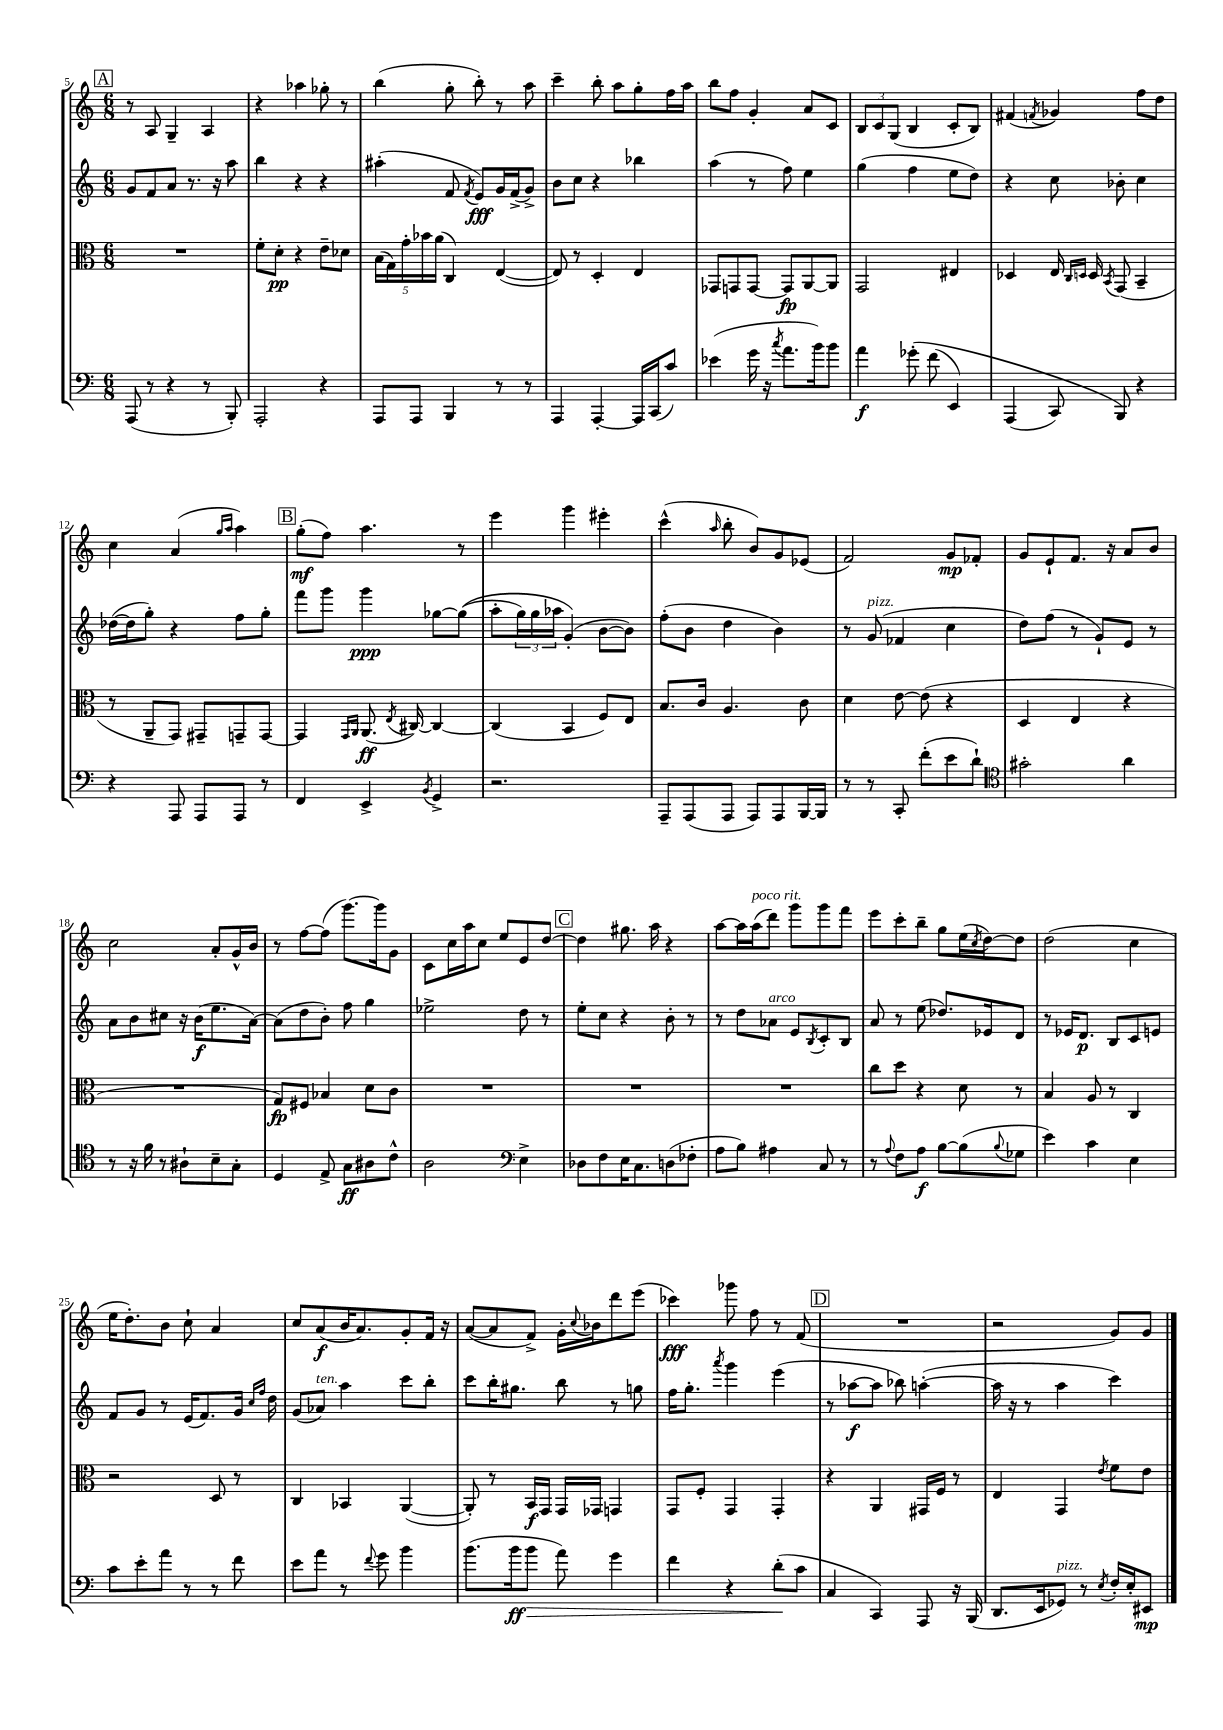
<<
\new StaffGroup <<
\new Staff = "s0" {
    \clef treble \key c \major \numericTimeSignature \time 6/8
    \mark \markup { \box "A" } r8 a8 g4-- a4 |
    r4 aes''4 ges''8-. r8 |
    b''4( g''8-. b''8-.) r8 a''8 |
    c'''4-- b''8-. a''8 g''8-. f''16 a''16 |
    b''8 f''8 g'4-. a'8 c'8 |
    \tuplet 3/2 { b8 c'8 g8( } b4 c'8-. b8) |
    fis'4( \acciaccatura { f'8 } ges'4) f''8 d''8 |
    c''4 a'4( \grace { g''16 a''16 } a''4) |
    \mark \markup { \box "B" } g''8-.\mf( f''8) a''4. r8 |
    e'''4 g'''4 eis'''4-. |
    c'''4-^( \grace { a''16 } b''8-. b'8) g'8 ees'8( |
    f'2) g'8\mp fes'8-. |
    g'8 e'8-! f'8. r16 a'8 b'8 |
    c''2 a'8-. g'16-^ b'16 |
    r8 f''8~ f''8( g'''8.~) g'''16 g'8 |
    c'8 c''16 a''16 c''8 e''8 e'8 d''8~ |
    \mark \markup { \box "C" } d''4 gis''8. a''16 r4 |
    a''8~ a''16 a''16^\markup { \italic "poco rit." }( d'''8) g'''8 g'''8 f'''8 |
    e'''8 c'''8-. b''8-- g''8 e''16( \acciaccatura { c''8 } d''16~) d''8 |
    d''2( c''4 |
    e''16 d''8.-.) b'8 c''8-! a'4 |
    c''8 a'8\f( b'16 a'8.) g'8-. f'16 r16 |
    a'8~( a'8 f'8->) g'16-. \appoggiatura { c''8 } bes'16 d'''8 e'''8( |
    ces'''4\fff) ges'''8 f''8 r8 f'8( |
    \mark \markup { \box "D" } R2. |
    r2 g'8) g'8 \bar "|." |
}
\new Staff = "s1" {
    \clef treble \key c \major \numericTimeSignature \time 6/8
    \mark \markup { \box "A" } g'8 f'8 a'8 r8. r16 a''8 |
    b''4 r4 r4 |
    ais''4-.( f'8 \acciaccatura { f'8 } e'8\fff) g'16 f'16->( g'8->) |
    b'8 c''8 r4 bes''4 |
    a''4( r8 f''8) e''4 |
    g''4( f''4 e''8 d''8) |
    r4 c''8 bes'8-. c''4 |
    des''16~( des''16 g''8-.) r4 f''8 g''8-. |
    \mark \markup { \box "B" } f'''8 g'''8 g'''4\ppp ges''8~ ges''8(\( |
    a''8-. \tuplet 3/2 { g''16) g''16 aes''16 } g'4-.(\) b'8~ b'8) |
    f''8-.( b'8 d''4 b'4) |
    r8 g'8^\markup { \italic "pizz." }( fes'4 c''4 |
    d''8) f''8( r8 g'8-!) e'8 r8 |
    a'8 b'8 cis''8 r16 b'16\f( e''8. a'16~) |
    a'8( d''8 b'8-.) f''8 g''4 |
    ees''2-> d''8 r8 |
    \mark \markup { \box "C" } e''8-. c''8 r4 b'8-. r8 |
    r8 d''8 aes'8^\markup { \italic "arco" } e'8 \acciaccatura { b8 } c'8-. b8 |
    a'8 r8 e''8( des''8.) ees'16 d'8 |
    r8 ees'16 d'8.\p b8 c'8 e'8 |
    f'8 g'8 r8 e'16( f'8.) g'16 \grace { c''16 f''16 } d''16 |
    g'8( aes'8^\markup { \italic "ten." }) a''4 c'''8 b''8-. |
    c'''8 b''16-. gis''8. b''8 r8 g''8 |
    f''16 g''8.-. \acciaccatura { a'''8 } g'''4 e'''4( |
    \mark \markup { \box "D" } r8 aes''8~\f aes''8 bes''8) a''4~-.( |
    a''16 r16 r8 a''4 c'''4) \bar "|." |
}
\new Staff = "s2" {
    \clef alto \key c \major \numericTimeSignature \time 6/8
    \mark \markup { \box "A" } R2. |
    f'8-. d'8-.\pp r4 e'8-- des'8 |
    \tuplet 5/4 { b16( g16) g'16-. bes'16 a'16( } c4) e4~( |
    e8) r8 d4-. e4 |
    ges,8 g,8 g,8~ g,8\fp a,8~ a,8 |
    g,2 eis4 |
    des4 e16 \grace { c16 d16 } d16 \acciaccatura { b,8 } g,8( b,4-- |
    r8 a,8-- g,8) gis,8-- g,8-- g,8~ |
    \mark \markup { \box "B" } g,4 \grace { g,16 a,16 } a,8.\ff( \acciaccatura { e8 } cis16~) cis4~ |
    cis4( b,4 f8) e8 |
    b8. c'16 a4. c'8 |
    d'4 e'8~ e'8( r4 |
    d4 e4 r4 |
    R2. |
    g8\fp) fis8 bes4 d'8 c'8 |
    R2. |
    \mark \markup { \box "C" } R2. |
    R2. |
    c''8 d''8 r4 d'8 r8 |
    b4 a8 r8 c4 |
    r2 d8 r8 |
    c4 bes,4 a,4~( |
    a,8-.) r8 b,16\f g,16 g,16 ges,16 g,4 |
    g,8 f8-. g,4 g,4-. |
    \mark \markup { \box "D" } r4 a,4 gis,16 f16 r8 |
    e4 g,4 \acciaccatura { e'8 } f'8 e'8 \bar "|." |
}
\new Staff = "s3" {
    \clef bass \key c \major \numericTimeSignature \time 6/8
    \mark \markup { \box "A" } a,,8( r8 r4 r8 b,,8-.) |
    a,,2-. r4 |
    a,,8 a,,8 b,,4 r8 r8 |
    a,,4 a,,4~-. a,,16 c,16( c'8) |
    ees'4( g'16 r16 \acciaccatura { c''8 } a'8. b'16) b'8 |
    a'4\f ges'8-.\( f'8( e,4) |
    a,,4( c,8) b,,8\) r4 |
    r4 a,,8 a,,8 a,,8 r8 |
    \mark \markup { \box "B" } f,4 e,4-> \acciaccatura { b,8 } g,4-> |
    r2. |
    a,,8-- a,,8( a,,8 a,,8) a,,8 b,,16~ b,,16 |
    r8 r8 c,8-. f'8-.( e'8 d'8-!) |
    \clef tenor gis'2-. a'4 |
    r8 r16 f'16 r8 ais8-! b8-- g8-. |
    d4 e8-> g8\ff ais8 c'8-^ |
    a2 \clef bass e4-> |
    \mark \markup { \box "C" } des8 f8 e16 c8. d8( fes8-. |
    a8 b8) ais4 c8 r8 |
    r8 \appoggiatura { a8 } f8 a8\f b8~ b8( \appoggiatura { b8 } ges8 |
    e'4) c'4 e4 |
    c'8 e'8-. a'8 r8 r8 f'8 |
    e'8 a'8 r8 \appoggiatura { f'8 } g'8 b'4 |
    b'8.( b'16\ff b'8\> a'8) g'4 |
    f'4 r4 d'8-.\!( c'8 |
    \mark \markup { \box "D" } c4 c,4) a,,8 r16 b,,16( |
    d,8. e,16 ges,8^\markup { \italic "pizz." }) r8 \acciaccatura { e8 } f16-. e16-. eis,8\mp \bar "|." |
}
>>
>>
\layout { \context { \Score currentBarNumber = #5 } }
